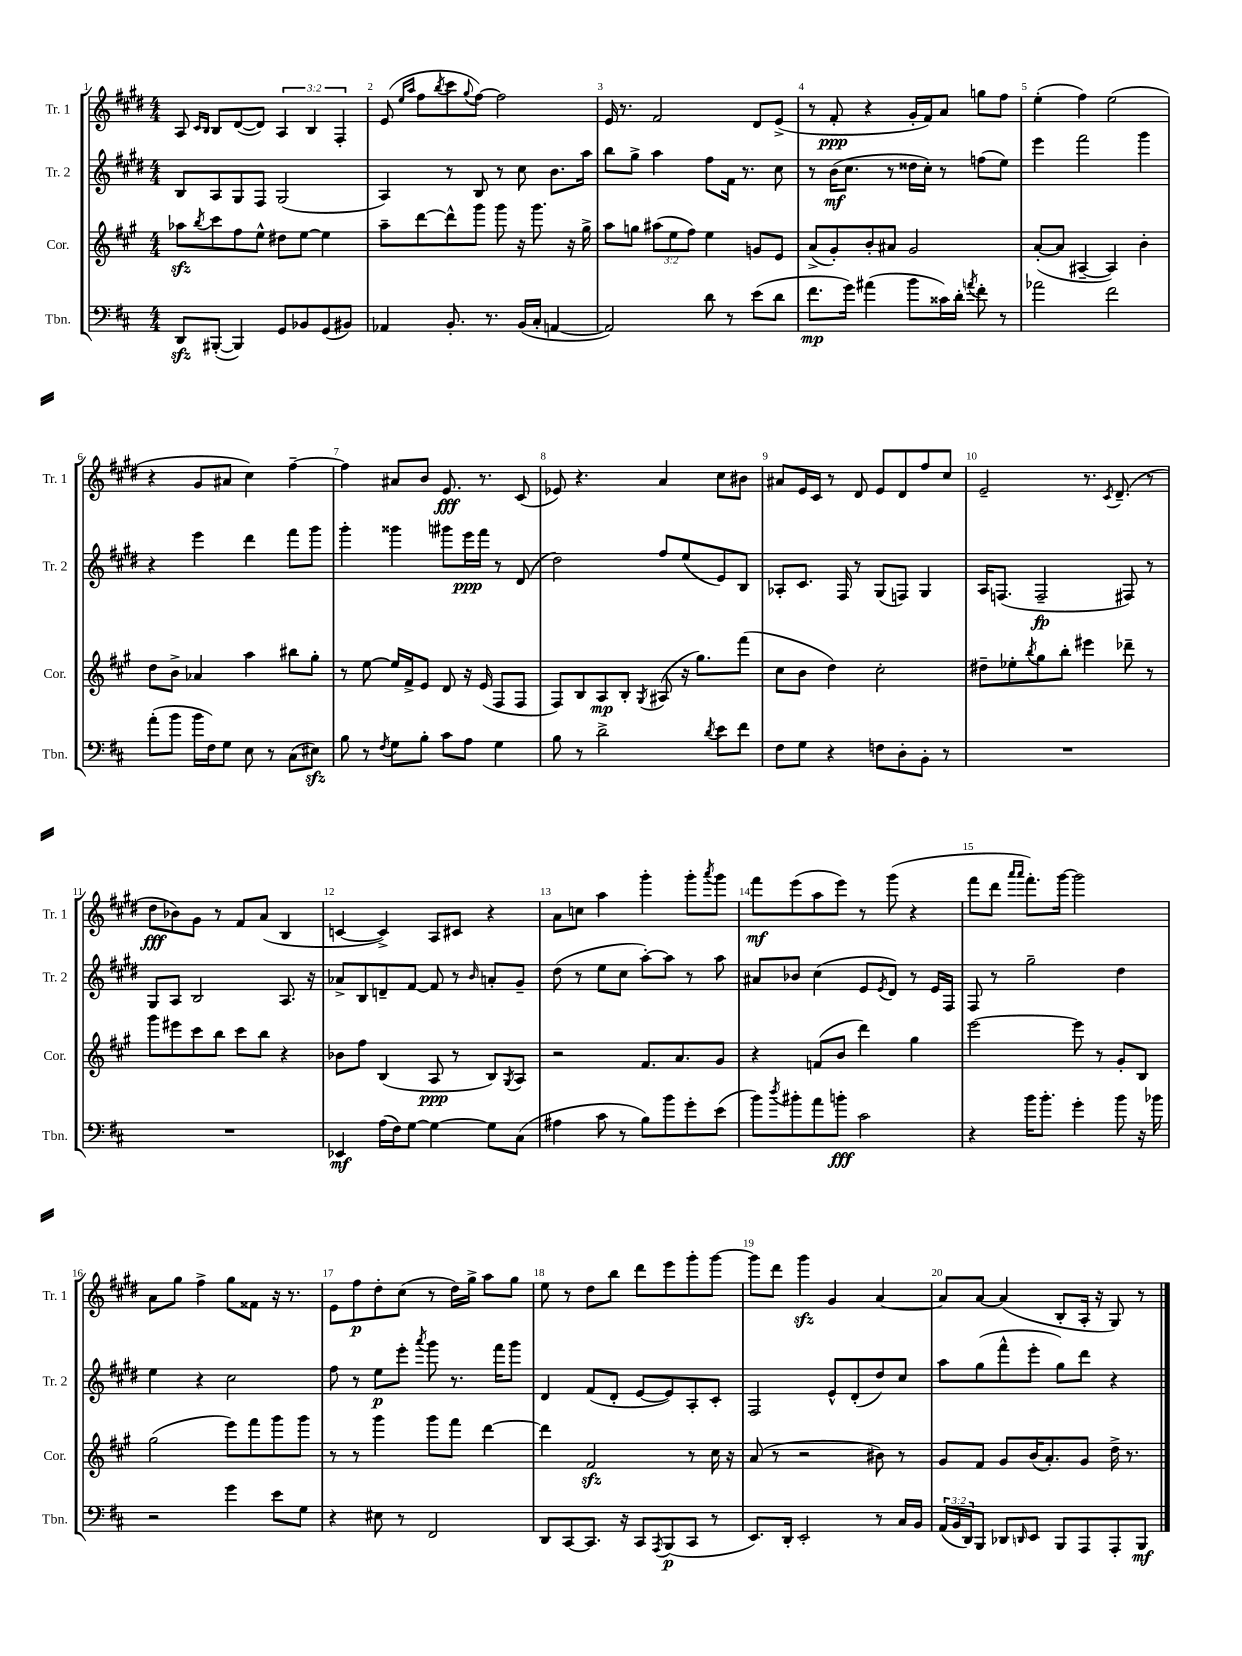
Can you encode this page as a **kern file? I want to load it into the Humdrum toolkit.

**kern	**kern	**kern	**kern
*staff4	*staff3	*staff2	*staff1
*clefF4	*clefG2	*clefG2	*clefG2
*k[f#c#]	*k[f#c#g#]	*k[f#c#g#d#]	*k[f#c#g#d#]
*M4/4	*M4/4	*M4/4	*M4/4
8DD	8aa-	8B	8A
.	.	.	16qqc#
.	8qbb	.	16qqB
([8BBB#'	8ccc#	8A	8B
4BBB#])	8ff#	8G#	([8d#
.	8ee^^	8F#	8d#])
8GG	8dd#	(2G#	6A
8BB-	[8ee	.	.
.	.	.	6B
(8GG	4ee]	.	.
.	.	.	6F#'
8BB#)	.	.	.
=	=	=	=
4AA-	8aa~	4A)	(8e
.	.	.	16qqee
.	.	.	16qqaa
.	[8ddd	.	8ff#
.	.	.	8qbb
8.BB'	8ddd^^]	8r	8ccc#
.	.	.	8qqgg#
.	8ggg#	8B	[8ff#)
8.r	.	.	.
.	8ggg#	8r	2ff#]
(16BB	16r	8cc#	.
16C#'	8.ggg#	.	.
[4AA	.	8.b	.
.	16r	.	.
.	16gg#^	16aa	.
=	=	=	=
2AA])	8aa	8bb	16e
.	.	.	8.r
.	8gg	8gg#^	.
.	(12aa#	4aa	2f#
.	12ee	.	.
.	12ff#)	.	.
8d	4ee	8ff#	.
8r	.	16f#	.
.	.	8.r	.
(8e	8g	.	8d#
8d	8e	8cc#	(8e^
=	=	=	=
8.f#	(8a^	8r	8r
.	8g#')	(16b	8f#'
16g)	.	8.cc#	.
(4a#	8b'	.	4r
.	8a#	8r	.
8b	2g#	16dd##	16g#'
.	.	16cc#')	16f#)
16c##)	.	8r	8a
16d'	.	.	.
8qa	.	.	.
8f#'	.	(8ff	8gg
8r	.	8ee)	8ff#
=	=	=	=
2a-	([8a'	4eee	(4ee'
.	8a]	.	.
.	[4A#~	2fff#	4ff#)
2f#	4A#])	.	(2ee
.	4b'	4ggg#	.
=	=	=	=
(8a'	8dd	4r	4r
8b	8b^	.	.
16b	4a-	4eee	8g#
16F#)	.	.	.
8G	.	.	8a#
8E	4aa	4ddd#	4cc#)
8r	.	.	.
(8C#	8bb#	8fff#	[4ff#~
8E#)	8gg#'	8ggg#	.
=	=	=	=
8B	8r	4ggg#'	4ff#]
8r	[8ee	.	.
8qF#	.	.	.
8G	16ee]	4ggg##	8a#
.	16f#^	.	.
8B'	8e	.	8b
8c#	8d	8ggg#	8.e
8A	16r	16eee	.
.	(16e	16fff#	8.r
4G	8F#	8r	.
.	8F#	(8d#	(8c#
=	=	=	=
8B	8F#)	2dd#)	8e-)
8r	8B	.	4.r
2d^	8A	.	.
.	8B'	.	.
.	8qG#	.	.
.	(8A#	8ff#	4a
.	16r	(8ee	.
.	8.gg#)	.	.
8qd	.	.	.
8e	.	8e)	8cc#
8f#	(8fff#	8B	8b#
=	=	=	=
8F#	8cc#	8A-'	8a#
8G	8b	8.c#	16e
.	.	.	16c#
4r	4dd)	.	8r
.	.	16F#	.
.	.	8r	8d#
8F	2cc#'	(8G#	8e
8D'	.	8F)	8d#
8BB'	.	4G#	8ff#
8r	.	.	8cc#
=	=	=	=
1r	8dd#~	16A	2e~
.	.	(8.F	.
.	8ee-'	.	.
.	8qbb	.	.
.	8gg#	2F~	.
.	8bb'	.	.
.	4eee#	.	8.r
.	.	.	8qc#
.	.	.	(8.d#~
.	8ddd-~	8F#)	.
.	8r	8r	8r
=	=	=	=
1r	8ggg#	8G#	8dd#
.	8eee#	8A	8b-)
.	8ccc#	2B	8g#
.	8bb	.	8r
.	8ccc#	.	8f#
.	8bb	.	(8a
.	4r	8.A	4B
.	.	16r	.
=	=	=	=
4EE-	8b-	8a-^	[4c
.	8ff#	8B	.
(16A	(4B	8d~	4c^])
16F#)	.	.	.
[8G	.	[8f#	.
4G_	8A	8f#]	8A
.	8r	8r	8c#
.	.	16qqb	.
8G]	8B)	8a'	4r
.	8qG#	.	.
(8C#	8A	8g#~	.
=	=	=	=
4A#	2r	(8dd#	8a
.	.	8r	8cc
8c#	.	8ee	4aa
8r	.	8cc#	.
8B)	8.f#	[8aa')	4ggg#'
8b	.	8aa]	.
.	8.a	.	.
8g'	.	8r	8ggg#'
.	.	.	8qaaa
(8e	8g#	8aa	8ggg#
=	=	=	=
8b)	4r	8a#	8fff#
8qdd	.	.	.
8b#'	.	8b-	(8eee
8a	(8f	(4cc#	8aa
8b'	8b	.	8eee)
2c#	4ddd)	8e	8r
.	.	8qe	.
.	.	8d#)	(8ggg#
.	4gg#	8r	4r
.	.	16e	.
.	.	16F#	.
=	=	=	=
4r	[2eee	8F#	8fff#
.	.	8r	8ddd#
.	.	.	16qqaaa
.	.	.	16qqaaa
16b	.	2gg#~	8.fff#')
8.b'	.	.	.
.	.	.	[16ggg#
4g'	8eee]	.	2ggg#]
.	8r	.	.
8b	8g#'	4dd#	.
16r	8B	.	.
16b-	.	.	.
=	=	=	=
2r	(2gg#	4ee	8a
.	.	.	8gg#
.	.	4r	4ff#^
4g	8eee)	2cc#	8gg#
.	8fff#	.	8f##
8e	8ggg#	.	16r
.	.	.	8.r
8G	8ggg#	.	.
=	=	=	=
4r	8r	8ff#	8e
.	8r	8r	8ff#
8E#	4ggg#	8ee	8dd#'
8r	.	8eee'	(8cc#
.	.	8qaaa	.
2FF#	8ggg#	8ggg#	8r
.	8fff#	8.r	16dd#)
.	.	.	16gg#^
.	[4ddd	.	8aa
.	.	16fff#	.
.	.	8ggg#	8gg#
=	=	=	=
8DD	4ddd]	4d#	8ee
[8CC#	.	.	8r
8.CC#]	2f#	(8f#	8dd#
.	.	8d#'	8bb
16r	.	.	.
8CC#	.	[8e	8ddd#
8qAAA	.	.	.
(8BBB	.	8e])	8eee
8CC#	8r	8A'	8ggg#'
8r	16cc#	8c#'	[8ggg#
.	16r	.	.
=	=	=	=
8.EE)	(8a	2F#	8ggg#]
.	8r	.	8ddd#
16DD'	.	.	.
2EE'	2r	.	4ggg#
.	.	8e^^	4g#
.	.	(8d#'	.
8r	8b#)	8dd#)	[4a
16C#	8r	8cc#	.
16BB	.	.	.
=	=	=	=
(24AA	8g#	8aa	8a]
24BB	.	.	.
24DD)	.	.	.
8BBB	8f#	(8gg#	[8a
8DD-	8g#	8fff#^^	(4a]
16qqDD	.	.	.
8EE	(16b	8eee'	.
.	8.a')	.	.
8BBB	.	8gg#)	8B'
8AAA	8g#	8ddd#	16A'
.	.	.	16r
8AAA'	16dd^	4r	8G#)
.	8.r	.	.
8BBB	.	.	8r
==	==	==	==
*-	*-	*-	*-
